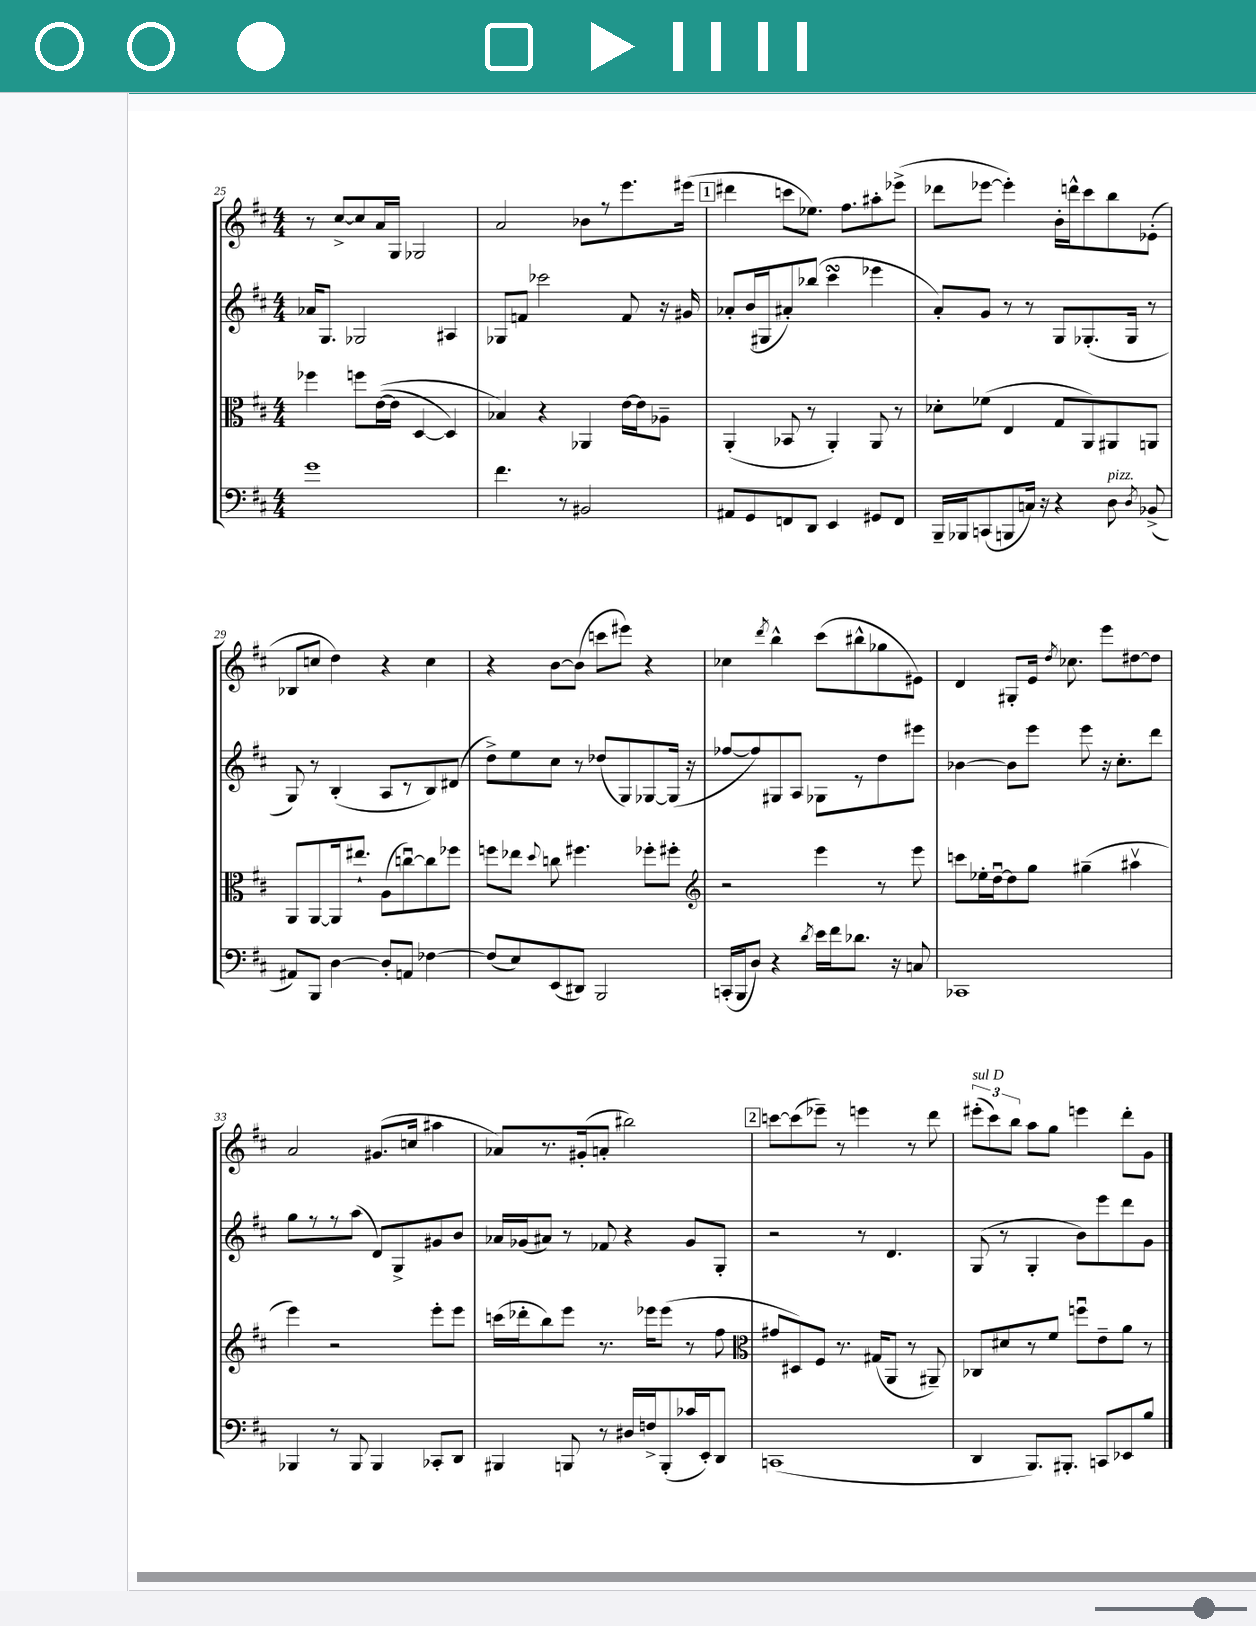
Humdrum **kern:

**kern	**kern	**kern	**kern
*staff4	*staff3	*staff2	*staff1
*clefF4	*clefC3	*clefG2	*clefG2
*k[f#c#]	*k[f#c#]	*k[f#c#]	*k[f#c#]
*M4/4	*M4/4	*M4/4	*M4/4
1g	4ff-\	16a-/LK	8r
.	.	8.G/J	.
.	.	.	[8cc#^/L
.	8ff\L	2G-/	8cc#/]
.	&(([16e\L	.	16a/L
.	16e\]JJ	.	16G/JJ
.	[4D/	.	2G-/
.	4D/])	4A#/	.
=	=	=	=
4.f#\	4B-/&)	8G-/L	2a/
.	.	8f/J	.
.	4r	2ccc-\	.
8r	.	.	.
2BB#/	4AA-/	.	8b-\L
.	.	.	8r
.	[16e\LL	8f/	8.eee\
.	16e\]J	.	.
.	8A-~\J	16r	.
.	.	16g#/	(16eee#\Jk
=	=	=	=
8AA#/L	(4AA'/	8a-'/L	4ddd#\
8GG/	.	(16b/L	.
.	.	16G#/J	.
8FF/	8BB-/	8a#'/)	8ccc\L
8DD/J	8r	(8bb-/J	8.ee-\J)
4EE/	4AA'/)	4ccc#\	.
.	.	.	8.ff#\L
8GG#/L	8AA/	4eee-\	8aa#'\
8FF/J	8r	.	(8eee-^\J
=	=	=	=
16BBB~/LL	8d-'\L	8a'/L)	8ddd-\L
16BBB-/J	.	.	.
(8CC/	(8f-\J	8g/J	[8eee-\J
8BBB/	4E/	8r	4eee-'\])
16C/Jk)	.	8r	.
16r	.	.	.
4r	8G/L	8G/L	16b'\LL
.	.	.	16ddd^^\J
.	8AA/)	(8.G-'/	8ccc#\
8D\	8AA#/	.	8bb\
.	.	16G-/Jk	.
8qD/	.	.	.
(8BB-^/	8AA/J	8r	(8e-'\J
=	=	=	=
8AA#/L)	8AA/L	8G/)	8B-/L
8BBB/J	[8AA/	8r	8cc/J
[4D\	16AA/]k	(4B'/	4dd\)
.	8.ee#`/J	.	.
8D'/]L	(8A\L	8A/L	4r
8AA/J	[8ccu\)	8r	.
[4F-\	8cc\]	8B/)	4cc\
.	8ff-\J	(8d#/J	.
=	=	=	=
(8F-/]L	8ff\L	8dd^\L)	4r
8E/)	8ee-\J	8ee\	.
.	8qqdd/	.	.
(8EE/	8cc\	8cc#\J	[8b\L
8DD#/J)	4.ff#\	8r	(8b\]J
2BBB/	.	(8dd-/L	8ccc\L
.	.	8G/)	8eee#\J)
.	8ff-'\L	[8G-/	4r
.	8ff#'\J	(16G-/]Jk	.
.	.	16r	.
=	=	=	=
*	*clefG2	*	*
(16CC'/LL	2r	[8ff-/L	4cc-\
16BBB/J	.	.	.
8D/J)	.	8ff-/])	.
.	.	.	8qddd/
4r	.	8G#/	4bb^^\
.	.	8A/J	.
8qd/	.	.	.
16e\LL	4eee\	8G-\L	(8ccc#\L
16f#\J	.	.	.
8.d-\J	.	8r	8bb#^^\
.	8r	8dd\	8gg-\
16r	.	.	.
8C/	8eee\	8eee#\J	8e#\J)
=	=	=	=
1CC-	8ccc\L	[4b-\	4d/
.	16ee-'\L	.	.
.	[16ddu\J	.	.
.	8dd\]	8b-\]L	8G#'/L
.	8gg\J	8eee\J	16e/Jk
.	.	.	8qdd/
.	.	.	8.cc-\
.	(4gg#~\	8eee\	.
.	.	16r	8eee\L
.	.	8.cc#'\L	.
.	4aa#v\	.	[8dd#\
.	.	8ddd\J	8dd#\]J
=	=	=	=
4BBB-/	4eee\)	8gg\L	2a/
.	.	8r	.
8r	2r	8r	.
8BBB-/	.	(8aa\J	.
4BBB-/	.	8d/L)	(8.g#/L
.	.	8G^/	.
.	.	.	16cc/Jk
8CC-'/L	8eee'\L	8g#/	4aa#\
8DD/J	8eee\J	8b/J	.
=	=	=	=
4BBB#/	(16ccc\LL	16a-/LL	8a-/L)
.	16ddd-'\J	(16g-/J	.
.	8bb\)	8a#/J)	8.r
8BBB/	8eee\J	8r	.
.	.	.	(16g#'/k
8r	8.r	8f-/	8a'/J
16D#/LL	.	4r	2bb#\)
16F^/J	16eee-\LK	.	.
(8BBB'/	(8eee-\J	.	.
16c-/L	8r	8g-/L	.
16EE'/J)	.	.	.
8DD/J	8ff#\	8G'/J	.
=	=	=	=
*	*clefC3	*	*
(1CC	8g#/L	2r	[8ccc\L
.	8D#/)	.	(8ccc\]
.	8F#/J	.	8eee-~\J)
.	8.r	.	8r
.	.	8r	4eee\
.	(16G#/LK	.	.
.	8AA/J	4.d/	.
.	8r	.	8r
.	8AA#~/)	.	8ddd\
=	=	=	=
4DD/	8C-/L	(8G/	(12eee#'\L
.	.	.	12ccc#\)
.	8d#/	8r	.
.	.	.	12bb\J
8.BBB/L)	8r	4G'/	8aa\L
.	8f#/J	.	8gg\J
8.BBB#'/J	.	.	.
.	8ffu\L	8b\L)	4eee\
8CC/L	8e~\	8eee\	.
8EE-/	8a\J	8ddd\	8ddd'\L
8B/J	8r	8g\J	8g\J
==	==	==	==
*-	*-	*-	*-
